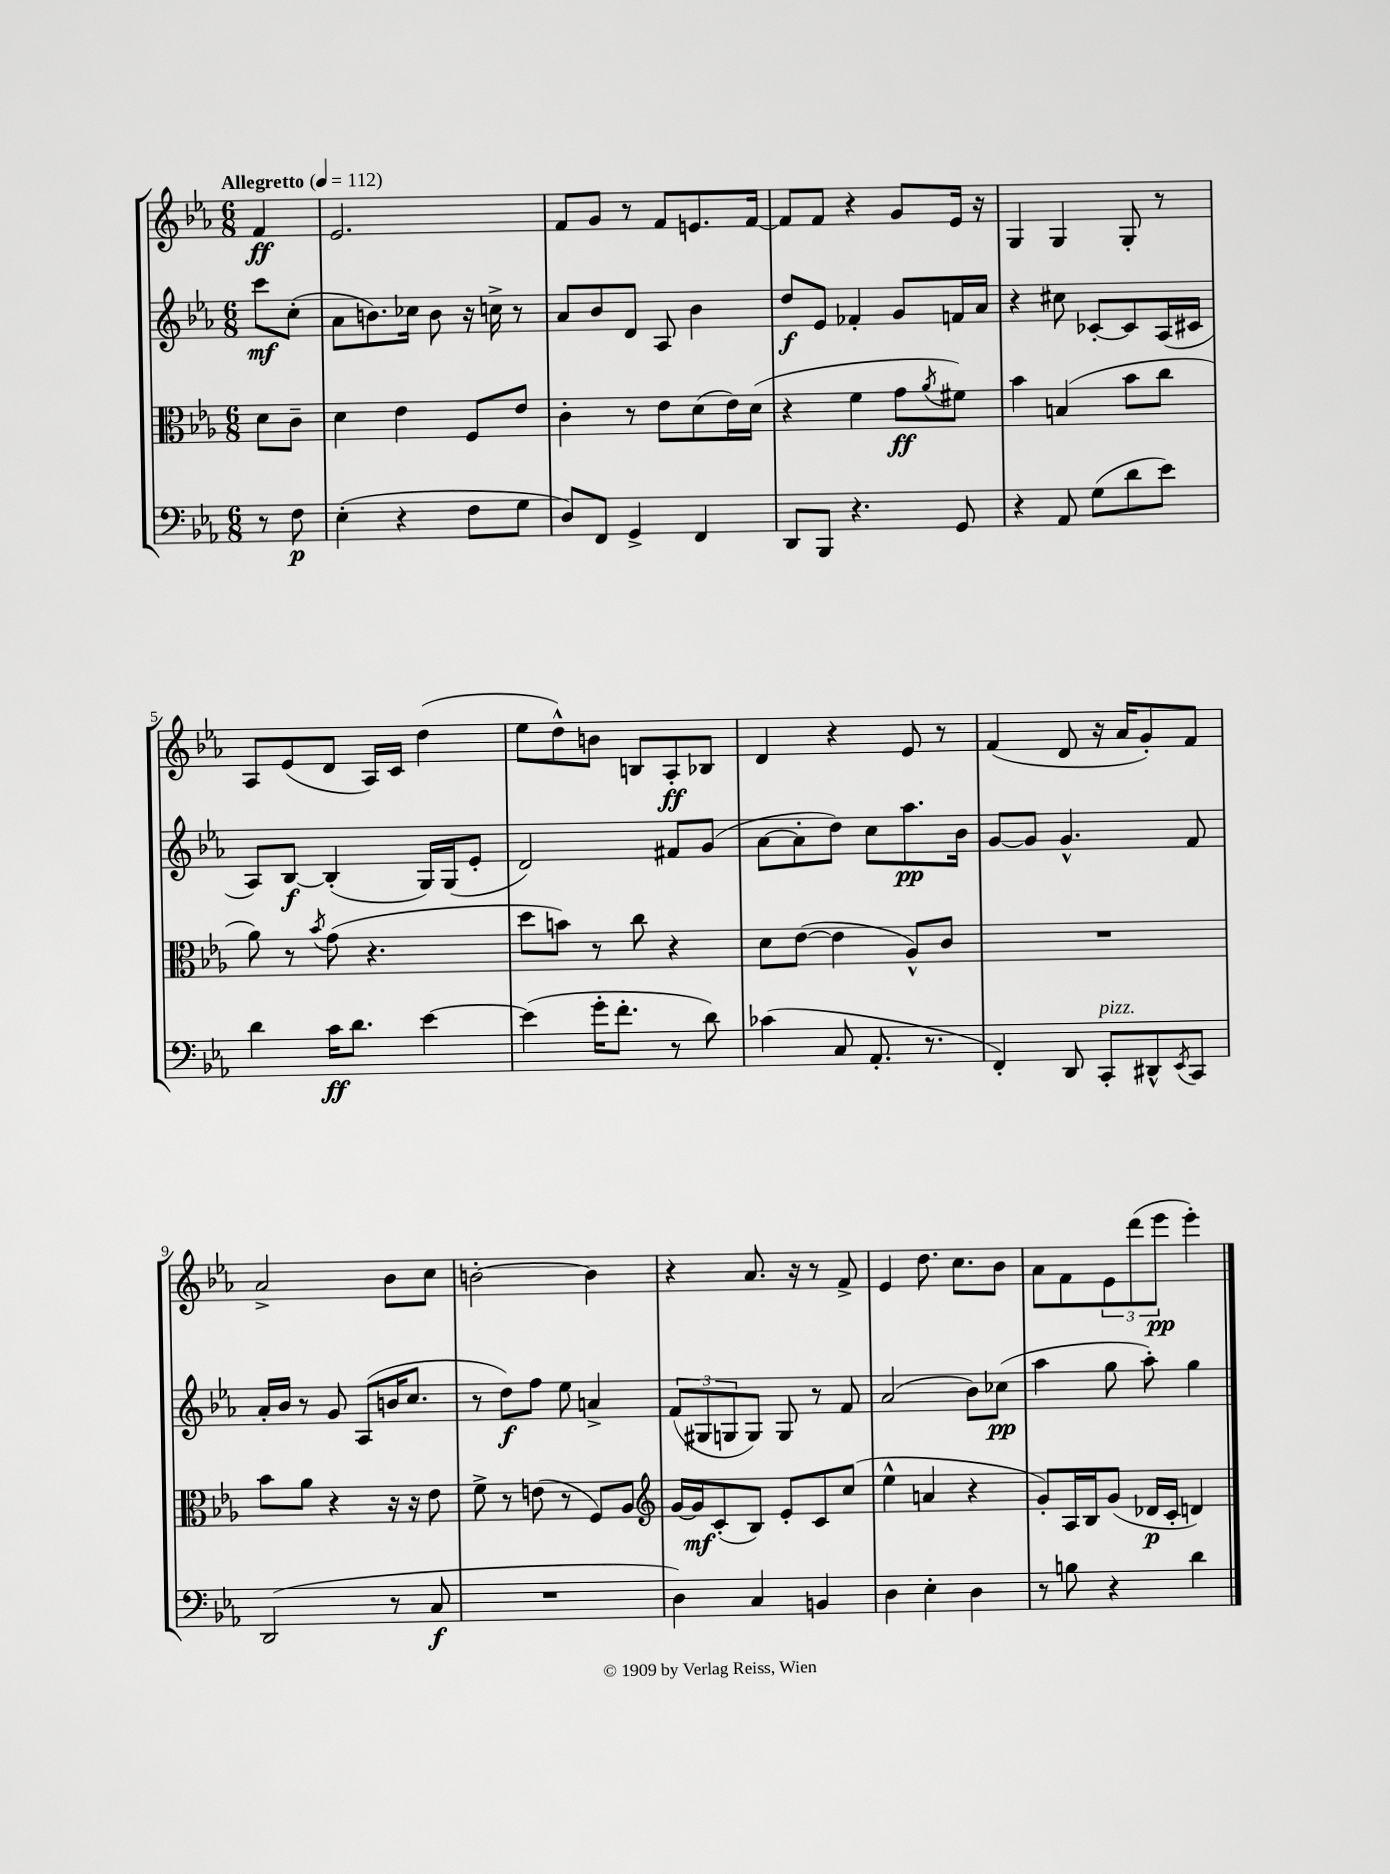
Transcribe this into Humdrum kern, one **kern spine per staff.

**kern	**kern	**kern	**kern
*staff4	*staff3	*staff2	*staff1
*clefF4	*clefC3	*clefG2	*clefG2
*k[b-e-a-]	*k[b-e-a-]	*k[b-e-a-]	*k[b-e-a-]
*M6/8	*M6/8	*M6/8	*M6/8
*MM112	*MM112	*MM112	*MM112
8r	8d\L	8ccc\L	4f/
8F\	8c~\J	(8cc'\J	.
=	=	=	=
(4E-'\	4d\	8a-\L	2.e-/
.	.	8.b\)	.
4r	4e-\	.	.
.	.	16cc-\Jk	.
.	.	8b\	.
8F\L	8F/L	16r	.
.	.	16cc^\	.
8G\J	8e-/J	8r	.
=	=	=	=
8D/L)	4c'\	8a-/L	8f/L
8FF/J	.	8b-/	8g/J
4GG^/	8r	8d/J	8r
.	8e-\L	8A-/	8f/L
4FF/	(8d\	4b-\	8.e/
.	16e-\L)	.	.
.	(16d\JJ	.	[16f/Jk
=	=	=	=
8DD/L	4r	8dd/L	8f/]L
8BBB-/J	.	8e-/J	8f/J
4.r	4f\	4f-'/	4r
.	8g\L	8g/L	8g/L
.	8qa-/	.	.
8GG/	8f#\J)	16f/L	16e-/Jk
.	.	16a-/JJ	16r
=	=	=	=
4r	4b-\	4r	4G/
8AA-/	(4B/	8cc#\	4G/
(8G\L	.	[8c-'/L	.
8d\	8b-\L	8c-/]	8G'/
8e-\J)	8cc\J	(16A-/L	8r
.	.	16c#/JJ	.
=	=	=	=
4d\	8a-\)	8A-/L)	8A-/L
.	8r	[8B-/J	(8e-/
.	8qb-/	.	.
16c\LK	(8g\	(4B-'/]	8d/J
8.d\J	.	.	.
.	4.r	.	16A-/LL)
.	.	.	16c/JJ
[4e-\	.	16G/LL)	(4dd\
.	.	(16G/J	.
.	.	8e-'/J	.
=	=	=	=
(4e-\]	8dd\L	2d/)	8ee-\L
.	8b\J)	.	8dd^^\)
16g'\LK	8r	.	8b\J
8.f'\J	.	.	.
.	8cc\	.	8B/L
8r	4r	8f#/L	8A-'/
8d\)	.	(8g/J	8B-/J
=	=	=	=
(4c-\	8d\L	[8a-\L	4d/
.	([8e-\J	8a-'\]	.
8C/	4e-\]	8dd\J)	4r
8.AA-'/	.	8cc\L	.
.	8A-^^/L)	8.aa-\	8e-/
8.r	.	.	.
.	8c/J	.	8r
.	.	16b-\Jk	.
=	=	=	=
4FF'/)	2.r	[8g/L	(4f/
.	.	8g/]J	.
8DD/	.	4.g^^/	8d/
8CC'/L	.	.	16r
.	.	.	16a-/LK
8DD#^^/	.	.	8g'/)
8qEE-/	.	.	.
8CC/J	.	8f/	8f/J
=	=	=	=
(2DD/	8b-\L	16a-'/LL	2a-^/
.	.	16b-/JJ	.
.	8a-\J	8r	.
.	4r	8g/	.
.	.	(8A-/L	.
8r	16r	16b/K	8b-\L
.	16r	8.cc/J	.
8C/	8e-\	.	8cc\J
=	=	=	=
2.r	8f^\	8r	[2b'\
.	8r	8dd\L)	.
.	(8e\	8ff\J	.
.	8r	8ee-\	.
.	8F/L)	4a^/	4b\]
.	8A-/J	.	.
=	=	=	=
*	*clefG2	*	*
4D\)	[16g/LL	(12f/L	4r
.	16g/]J	.	.
.	.	12G#/	.
.	(8c'/	.	.
.	.	12G/	.
4C/	8B-/J)	8G/J)	8.a-/
.	8e-'/L	8G/	.
.	.	.	16r
4BB/	8c/	8r	8r
.	(8cc/J	8f/	8f^/
=	=	=	=
4D\	4ee-^^\	(2a-/	4e-/
4E-'\	4a/	.	8.dd\
.	.	.	8.cc\L
4D\	4r	8b-\L)	.
.	.	(8cc-\J	8b-\J
=	=	=	=
8r	8g'/L)	4aa-\	8a-\L
8B\	16A-/L	.	8f\
.	16B-/J	.	.
4r	(8g/J	8gg\	12e-\
.	.	.	(12ddd\
.	16d-/LL	8aa-'\)	.
.	.	.	12eee-\J
.	16c'/JJ	.	.
4d\	4d/)	4gg\	4eee-'\)
==	==	==	==
*-	*-	*-	*-
